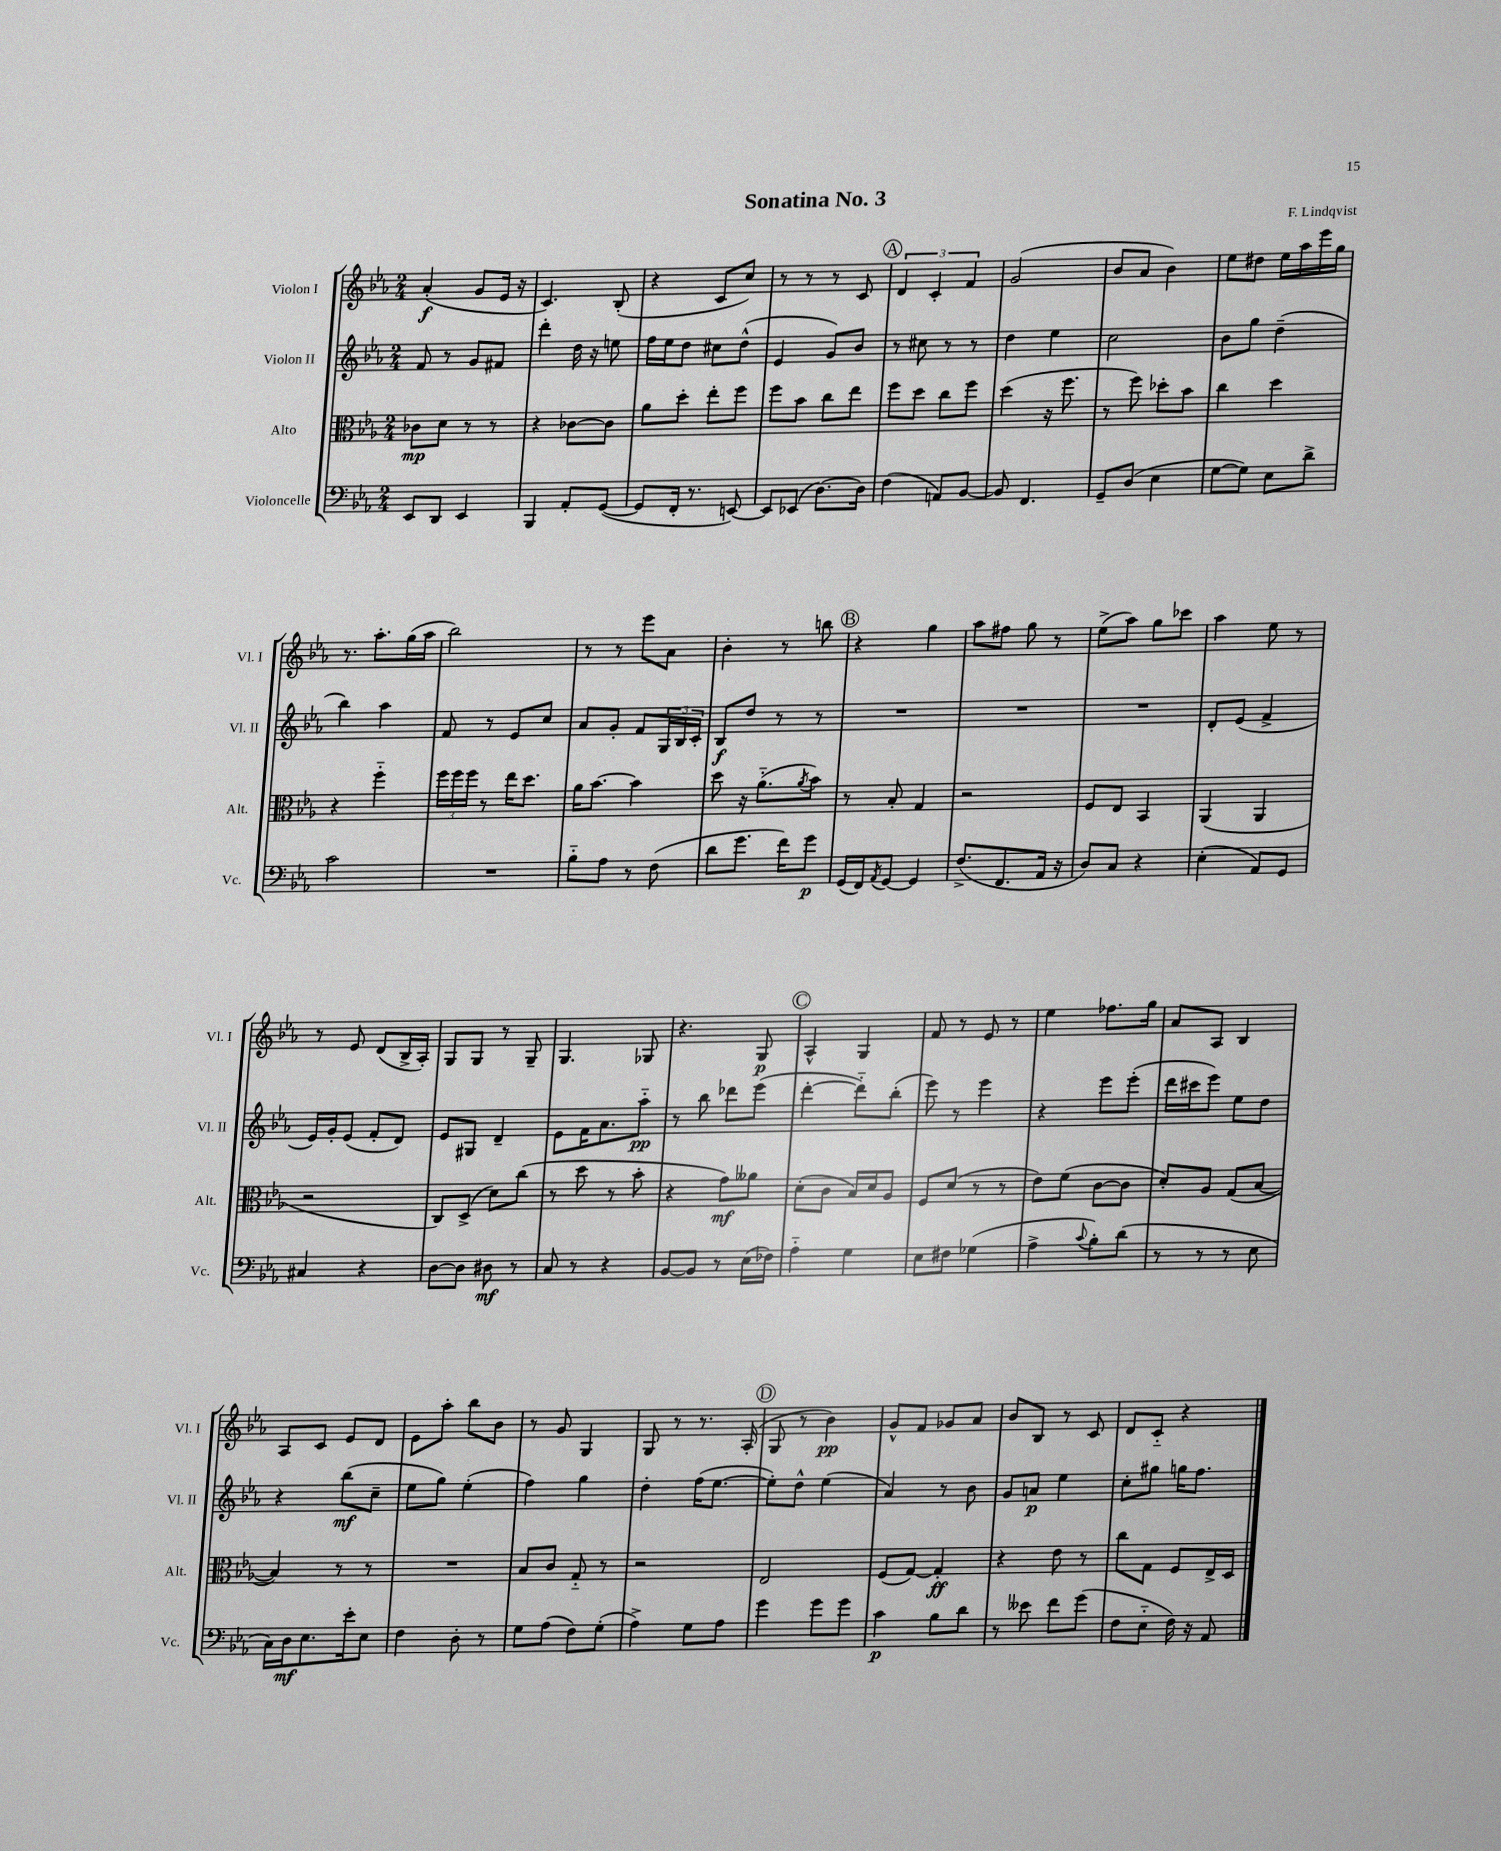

**kern	**kern	**kern	**kern
*staff4	*staff3	*staff2	*staff1
*clefF4	*clefC3	*clefG2	*clefG2
*k[b-e-a-]	*k[b-e-a-]	*k[b-e-a-]	*k[b-e-a-]
*M2/4	*M2/4	*M2/4	*M2/4
8EE-	8c-	8f	(4a-'
8DD	8d	8r	.
4EE-	8r	8g	8g
.	8r	8f#	16e-
.	.	.	16r
=	=	=	=
4BBB-	4r	4ddd'	4.c)
8AA-'	[8c-	16dd	.
.	.	16r	.
([8GG	8c-]	8ee	(8B-'
=	=	=	=
8GG]	8a-	16ff	4r
.	.	16ee-	.
16FF'	8dd'	8dd	.
8.r	.	.	.
.	8ee-'	8cc#	8c
[8EE)	8ff	(8dd^^	8cc)
=	=	=	=
8EE]	8ff	4e-	8r
(8EE-	8b-	.	8r
[8.D)	8cc	8g)	8r
.	8ee-	8b-	8c
16D]	.	.	.
=	=	=	=
(4F	8ff	8r	6d
.	8dd	8cc#	.
.	.	.	6c'
8AA)	8cc	8r	.
.	.	.	6f
[8BB-	8ff	8r	.
=	=	=	=
8BB-]	(4dd	4dd	(2g
4.FF	.	.	.
.	16r	4ee-	.
.	8.ff	.	.
=	=	=	=
8GG~	8r	2cc	8b-
(8D	8ff)	.	8a-
4E-	8dd-'	.	4b-)
.	8b-	.	.
=	=	=	=
[8G	4cc	8b-	8ee-
8G])	.	8gg	8dd#
8E-	4dd	(4dd~	16ee-
.	.	.	16aa-
8d^	.	.	16eee-
.	.	.	16gg
=	=	=	=
2c	4r	4bb-)	8.r
.	.	.	8.aa-'
.	4ff'~	4aa-	.
.	.	.	(16gg
.	.	.	16aa-
=	=	=	=
2r	24ff	8f	2bb-)
.	24ff	.	.
.	24ff	.	.
.	8r	8r	.
.	16ee-	8e-	.
.	8.dd	.	.
.	.	8cc	.
=	=	=	=
8B-'~	16a-	8a-	8r
.	[8.b-	.	.
8A-	.	8g'	8r
8r	4b-]	8f	8eee-
(8F	.	24G	8a-
.	.	24B-	.
.	.	24c'	.
=	=	=	=
8d	8dd	8B-	4b-'
8.g	16r	8dd	.
.	(8.a-'~	.	.
.	.	8r	8r
16f)	.	.	.
.	8qa-	.	.
8g	8b-)	8r	8bb
=	=	=	=
(16GG	8r	2r	4r
16FF)	.	.	.
8qAA-	.	.	.
[8GG	8B-'	.	.
4GG]	4G	.	4gg
=	=	=	=
(8.F^	2r	2r	8aa-
.	.	.	8ff#
8.FF	.	.	.
.	.	.	8gg
16AA-	.	.	8r
16r	.	.	.
=	=	=	=
8D)	8F	2r	(8ee-^
8C	8E-	.	8aa-)
4r	4BB-	.	8gg
.	.	.	8ccc-
=	=	=	=
(4E-'	(4AA-	8d'	4aa-
.	.	(8e-	.
8AA-)	4AA-	4f^	8ee-
8GG	.	.	8r
=	=	=	=
4C#	2r	16e-)	8r
.	.	16g'	.
.	.	(8e-	8e-
4r	.	8f'	(8d
.	.	8d)	16B-^
.	.	.	16A-')
=	=	=	=
[8D	8C)	8e-	8G
8D]	(8D^	8G#	8G
8D#	8d)	4d~	8r
8r	(8cc	.	8G~
=	=	=	=
8C	8r	8e-	4.G
8r	8dd	16f	.
.	.	8.a-	.
4r	8r	.	.
.	8b-'	8aa-'~	8G-
=	=	=	=
[8BB-	4r	8r	4.r
8BB-]	.	8bb-	.
8r	8g)	8ddd-	.
(16E-	8a--	(8eee-	8G
16F-)	.	.	.
=	=	=	=
4A-'~	(8d'	[4ddd'	4A-^^
.	8c	.	.
4G	16B-)	8ddd'~])	4G
.	16d	.	.
.	8A-	(8bb-'	.
=	=	=	=
8E-	8F	8eee-)	8f
8F#	(8d	8r	8r
(4G-	8r	4eee-	8e-
.	8r	.	8r
=	=	=	=
4A-^	8e-)	4r	4ee-
.	(8f	.	.
8qqc	.	.	.
8B-')	[8c	8eee-	8.ff-
(8d	8c]	(8eee-'	.
.	.	.	16gg
=	=	=	=
8r	8d')	16ddd	8a-
.	.	16ccc#	.
8r	8A-	8eee-)	8A-
8r	(8G	8ee-	4B-
8E-	[8B-	8dd	.
=	=	=	=
16C)	4B-])	4r	8A-
16D	.	.	.
8.E-	.	.	8c
.	8r	(8bb-	8e-
16e-'	.	.	.
8E-	8r	8cc~	8d
=	=	=	=
4F	2r	8ee-	8e-
.	.	8gg)	8aa-'
8D'	.	(4ee-'	8bb-
8r	.	.	8b-
=	=	=	=
8G	8B-	4ff)	8r
(8A-	8c	.	8g
8F)	8G'~	4gg	4G
(8G'	8r	.	.
=	=	=	=
4A-^)	2r	4dd'	8G
.	.	.	8r
8G	.	(16ff	8.r
.	.	[8.ee-	.
8A-	.	.	.
.	.	.	(16A-'
=	=	=	=
4g	2E-	8ee-'])	8G
.	.	8dd^^	8r
8g	.	(4ee-	4b-)
8g	.	.	.
=	=	=	=
4c	(8F	4a-)	8g^^
.	[8G)	.	8f
8B-	4G']	8r	8g-
8d	.	8b-	8a-
=	=	=	=
8r	4r	8g	8b-
8e--	.	8a	8B-
8f	8e-	4ee-	8r
(8g	8r	.	8c
=	=	=	=
8F	8cc	8cc'	8d
8E-'~	8G	8gg#	8c'~
16F)	8F	16gg	4r
16r	.	8.ff	.
8AA-	16E-^	.	.
.	16D	.	.
==	==	==	==
*-	*-	*-	*-
